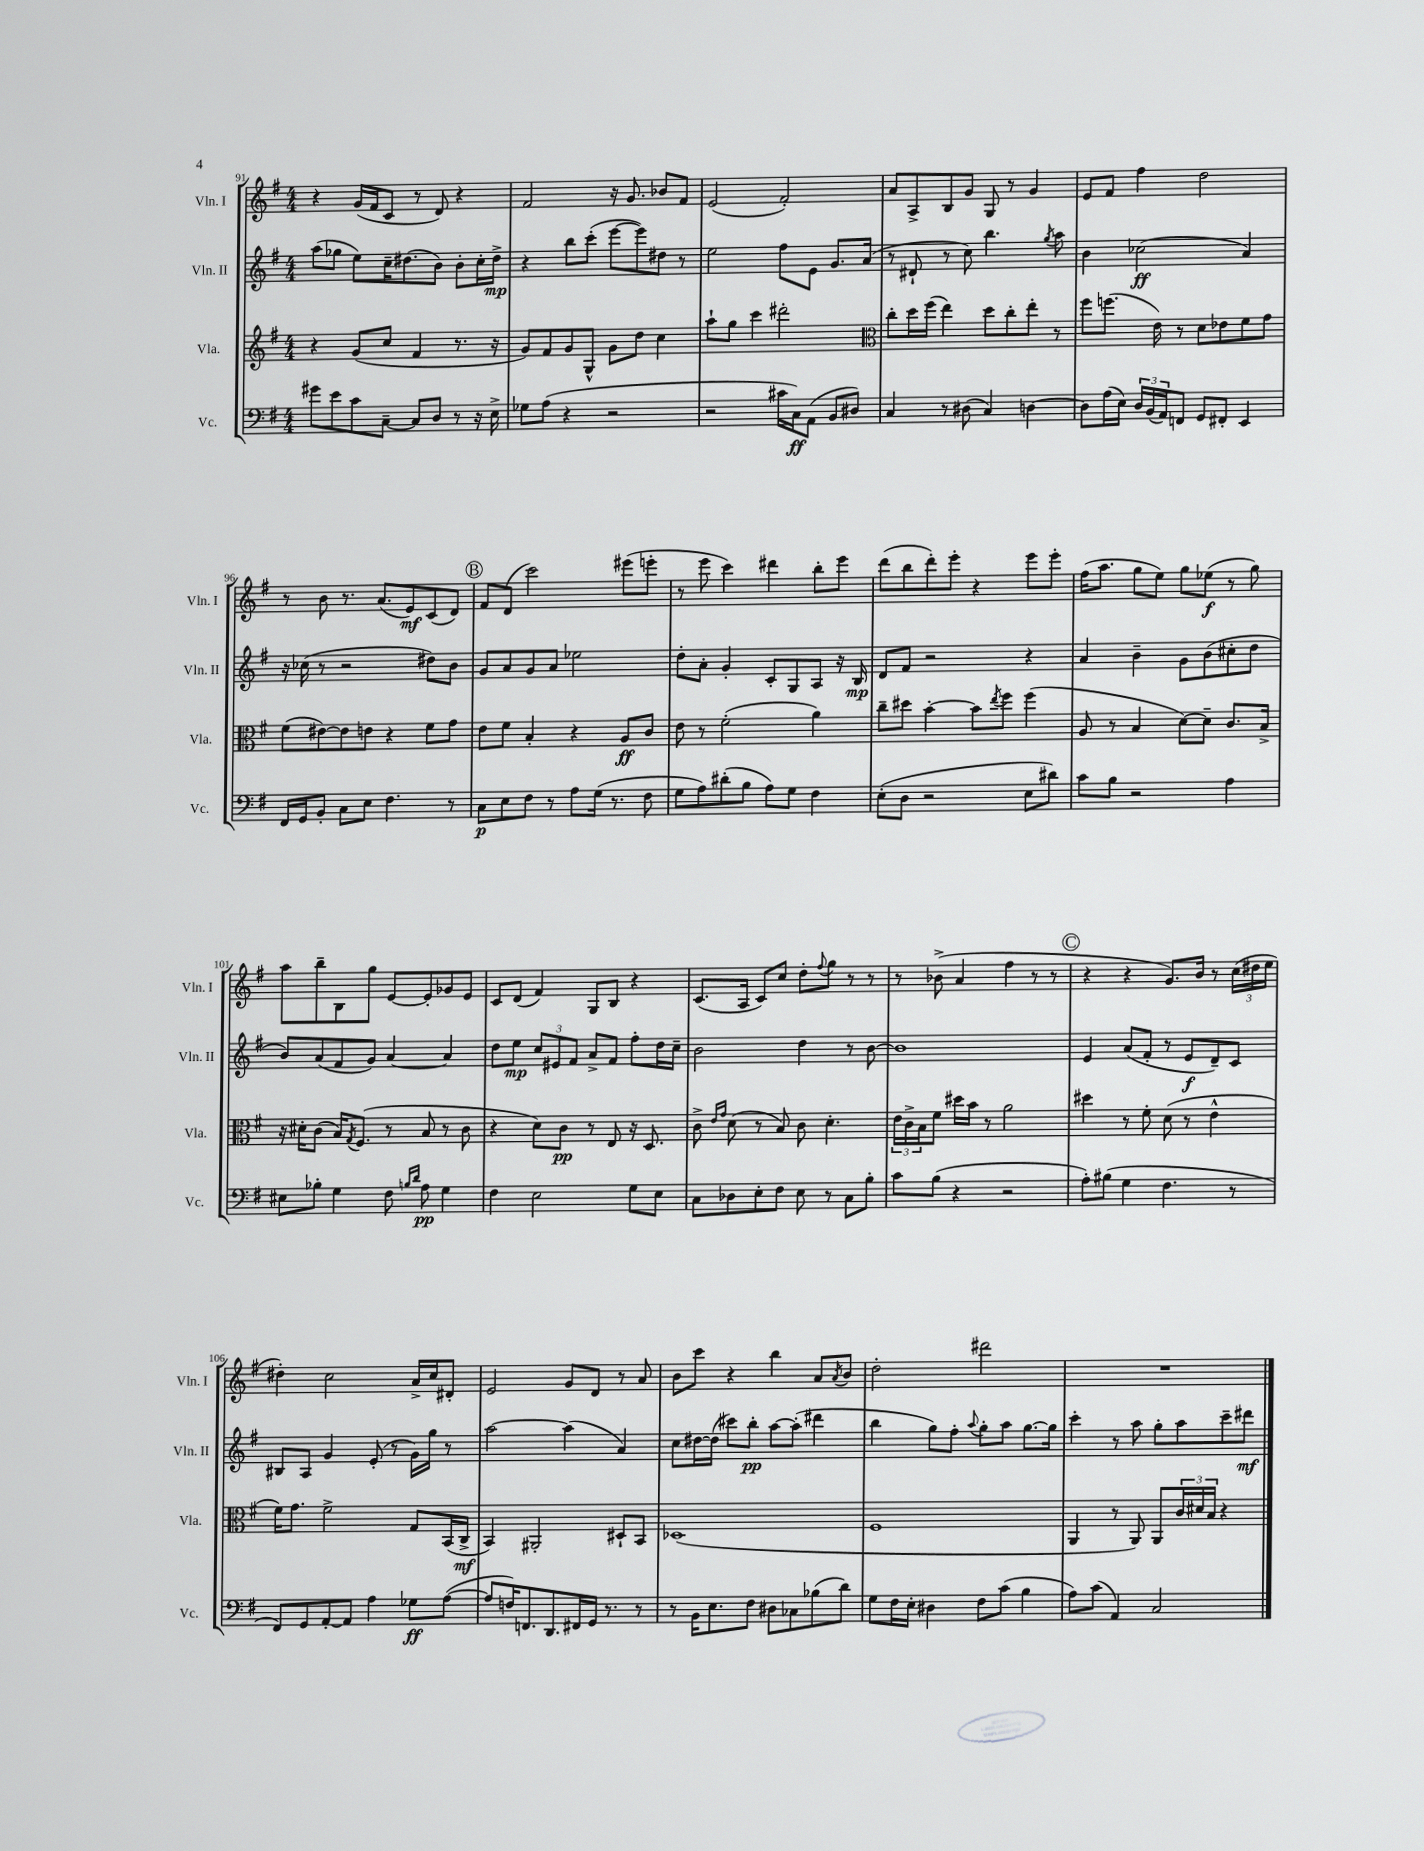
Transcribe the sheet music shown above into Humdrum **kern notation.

**kern	**dynam	**kern	**dynam	**kern	**dynam	**kern	**dynam
*part4	*part4	*part3	*part3	*part2	*part2	*part1	*part1
*staff4	*staff4	*staff3	*staff3	*staff2	*staff2	*staff1	*staff1
*I"Vc.	*	*I"Vla.	*	*I"Vln. II	*	*I"Vln. I	*
*I'Vc.	*	*I'Vla.	*	*I'Vln. II	*	*I'Vln. I	*
*clefF4	*	*clefG2	*	*clefG2	*	*clefG2	*
*k[f#]	*	*k[f#]	*	*k[f#]	*	*k[f#]	*
*M4/4	*	*M4/4	*	*M4/4	*	*M4/4	*
=91	=91	=91	=91	=91	=91	=91	=91
8g#X\L	.	4r	.	(8aa\L	.	4r	.
8e\	.	.	.	8gg-X\J	.	.	.
8c\	.	(8g/L	.	8ee\L)	.	(16g/LL	.
.	.	.	.	.	.	16f#/J	.
[8C~\J	.	8cc/J	.	16cc~\K	.	8c/J	.
.	.	.	.	(8.dd#X\	.	.	.
8C/L]	.	4f#/	.	.	.	8r	.
8D/J	.	.	.	8b\J)	.	8d/)	.
8r	.	8.r	.	8b'\L	.	4r	.
16r	.	.	.	16cc'\L	.	.	.
16E^\	.	16r	.	16dd#^\JJ	mp	.	.
=92	=92	=92	=92	=92	=92	=92	=92
8G-X\L	.	8g/L)	.	4r	.	2f#/	.
(8A\J	.	8f#/	.	.	.	.	.
4r	.	8g/	.	8bb\L	.	.	.
.	.	8G^^/J	.	(8ccc'\J	.	.	.
2r	.	8g\L	.	[8eee\L	.	16r	.
.	.	.	.	.	.	8.g/	.
.	.	8dd\J	.	8eee\])	.	.	.
.	.	4cc\	.	8dd#X\J	.	8b-X/L	.
.	.	.	.	8r	.	8f#/J	.
=93	=93	=93	=93	=93	=93	=93	=93
2r	.	8aa`\L	.	2ee\	.	(2e/	.
.	.	8gg\J	.	.	.	.	.
.	.	4ccc\	.	.	.	.	.
16c#X\LL	.	2ddd#X'\	.	8ff#\L	.	2f#'/)	.
16C\J)	ff	.	.	.	.	.	.
(8AA\J	.	.	.	8e\J	.	.	.
8BB/L	.	.	.	8.g/L	.	.	.
8D#X/J)	.	.	.	.	.	.	.
.	.	.	.	(16a/Jk	.	.	.
=94	=94	=94	=94	=94	=94	=94	=94
*	*	*clefC3	*	*	*	*	*
4C/	.	8cc'\L	.	8r	.	8a/L	.
.	.	16dd\L	.	8d#X`/	.	8A^/	.
.	.	(16ff#\JJ	.	.	.	.	.
8r	.	4ee\)	.	8r	.	8B/	.
(8D#X\	.	.	.	8cc\)	.	8g/J	.
4C/)	.	8dd\L	.	4.bb\	.	8G/	.
.	.	8cc'\	.	.	.	8r	.
[4Dn\	.	8ee'\J	.	.	.	4g/	.
.	.	.	.	8qgg/	.	.	.
.	.	8r	.	8aa\	.	.	.
=95	=95	=95	=95	=95	=95	=95	=95
8D\L]	.	8ff#\L	.	4b\	.	8e/L	.
(16A\L	.	(8.ffn\J	.	.	.	8f#/J	.
16E\JJ)	.	.	.	.	.	.	.
24D/LL	.	.	.	(2cc-X\	ff	4ff#\	.
(24BB/	.	.	.	.	.	.	.
.	.	16e\)	.	.	.	.	.
24AA/J)	.	.	.	.	.	.	.
8FFn/J	.	8r	.	.	.	.	.
8GG/L	.	8d\L	.	.	.	2dd\	.
8FF#X'/J	.	8e-X\	.	.	.	.	.
4EE/	.	8f#\	.	4a/)	.	.	.
.	.	8g\J	.	.	.	.	.
!!LO:LB:g=z
=96	=96	=96	=96	=96	=96	=96	=96
16FF#/LL	.	(8f#\L	.	16r	.	8r	.
16GG/J	.	.	.	(16cc-X\	.	.	.
8BB'/J	.	[8e#X\)	.	8r	.	8b\	.
8C\L	.	8e#\]	.	2r	.	8.r	.
8E\J	.	8en\J	.	.	.	.	.
.	.	.	.	.	.	(8.a/L	.
4.F#\	.	4r	.	.	.	.	.
.	.	.	.	.	.	8e/)	mf
.	.	8f#\L	.	8dd#X\L)	.	(8c/	.
8r	.	8g\J	.	8b\J	.	8d/J)	.
!!LO:REH:place=s1:t=B
=97	=97	=97	=97	=97	=97	=97	=97
8C\L	p	8e\L	.	8g/L	.	8f#/L	.
8E\	.	8f#\J	.	8a/	.	(8d/J	.
8F#\J	.	4B'/	.	8g/	.	2ccc\)	.
8r	.	.	.	8a/J	.	.	.
8A\L	.	4r	.	2ee-X\	.	.	.
(16G\Jk	.	.	.	.	.	.	.
8.r	.	.	.	.	.	.	.
.	.	8A/L	ff	.	.	(8eee#X\L	.
8F#\	.	8c/J	.	.	.	8eeen'\J	.
=98	=98	=98	=98	=98	=98	=98	=98
8G\L	.	8e\	.	8dd'\L	.	8r	.
8A\)	.	8r	.	8a'\J	.	8eee\	.
(8d#X'\	.	(2f#'\	.	4g'/	.	4ccc\)	.
8B\J	.	.	.	.	.	.	.
8A\L)	.	.	.	8c'/L	.	4ddd#X\	.
8G\J	.	.	.	8G/	.	.	.
4F#\	.	4a\)	.	8A/J	.	8bb'\L	.
.	.	.	.	16r	.	8eee\J	.
.	.	.	.	16B/	mp	.	.
=99	=99	=99	=99	=99	=99	=99	=99
(8E'\L	.	8cc~\L	.	8d/L	.	(8ddd\L	.
8D\J	.	8dd#X\J	.	8f#/J	.	8bb\	.
2r	.	[4b'\	.	2r	.	8ddd'\)	.
.	.	.	.	.	.	8eee'\J	.
.	.	8b\L]	.	.	.	4r	.
.	.	8qee/	.	.	.	.	.
.	.	8ff#\J	.	.	.	.	.
8E\L	.	(4ff#\	.	4r	.	8eee\L	.
8d#X\J)	.	.	.	.	.	8eee'\J	.
=100	=100	=100	=100	=100	=100	=100	=100
8c\L	.	8A/	.	4a/	.	(16ff#\KL	.
.	.	.	.	.	.	8.aa\J	.
8B\J	.	8r	.	.	.	.	.
2r	.	4B/	.	4b~\	.	8gg\L	.
.	.	.	.	.	.	8ee\J)	.
.	.	[8d\L)	.	8g\L	.	8gg\L	.
.	.	8d~\J]	.	(8b\	.	(8ee-X\J	f
4A\	.	8.c/L	.	8cc#X'\	.	8r	.
.	.	.	.	8dd\J	.	8gg\)	.
.	.	16B^/Jk	.	.	.	.	.
!!LO:LB:g=z
=101	=101	=101	=101	=101	=101	=101	=101
8E#X\L	.	16r	.	8b/L)	.	8aa\L	.
.	.	16d#X'\KL	.	.	.	.	.
8B-X'\J	.	(8c\J	.	(8a/	.	8bb~\	.
4G\	.	16B/KL)	.	8f#/	.	8B\	.
.	.	8qG/	.	.	.	.	.
.	.	(8.F#/J	.	.	.	.	.
.	.	.	.	8g/J)	.	8gg\J	.
8F#\	.	8r	.	[4a/	.	[8e/L	.
16qqBn/LL	.	.	.	.	.	.	.
16qqd/JJ	.	.	.	.	.	.	.
8A\	pp	8B/	.	.	.	8e'/]	.
4G\	.	8r	.	4a/]	.	8g-X/	.
.	.	8c\	.	.	.	8e/J	.
=102	=102	=102	=102	=102	=102	=102	=102
4F#\	.	4r	.	8dd\L	.	8c/L	.
.	.	.	.	8ee\J	mp	(8d/J	.
2E\	.	8d\L)	.	12cc/L	.	4f#/)	.
.	.	.	.	12e#X/	.	.	.
.	.	8c\J	pp	.	.	.	.
.	.	.	.	12f#/J	.	.	.
.	.	8r	.	8a^/L	.	8G/L	.
.	.	8E/	.	8f#/J	.	8B/J	.
8G\L	.	16r	.	8ff#'\L	.	4r	.
.	.	8.D/	.	.	.	.	.
8E\J	.	.	.	16dd\L	.	.	.
.	.	.	.	16cc~\JJ	.	.	.
=103	=103	=103	=103	=103	=103	=103	=103
8C\L	.	8c^\	.	2b\	.	(8.c/L	.
.	.	16qqe/LL	.	.	.	.	.
.	.	16qqg/JJ	.	.	.	.	.
8D-X\	.	(8d\	.	.	.	.	.
.	.	.	.	.	.	16A/Jk	.
8E'\	.	8r	.	.	.	8c/L)	.
8F#\J	.	8B/)	.	.	.	8cc/J	.
8E\	.	8c\	.	4dd\	.	8dd'\L	.
.	.	.	.	.	.	8qqff#/	.
8r	.	4.d'\	.	.	.	8gg\J	.
8C\L	.	.	.	8r	.	8r	.
8B'\J	.	.	.	[8b\	.	8r	.
=104	=104	=104	=104	=104	=104	=104	=104
8c\L	.	24e\LL	.	1b]	.	8r	.
.	.	24c^\	.	.	.	.	.
.	.	24B\J	.	.	.	.	.
(8B\J	.	8f#\J	.	.	.	(8b-X^\	.
4r	.	16dd#X\LL	.	.	.	4a/	.
.	.	16b\JJ	.	.	.	.	.
.	.	8r	.	.	.	.	.
2r	.	2a\	.	.	.	4ff#\	.
.	.	.	.	.	.	8r	.
.	.	.	.	.	.	8r	.
!!LO:REH:place=s1:t=C
=105	=105	=105	=105	=105	=105	=105	=105
8A'\L)	.	4dd#X\	.	4e/	.	4r	.
(8B#X\J	.	.	.	.	.	.	.
4G\	.	8r	.	(8a/L	.	4r	.
.	.	8f#'\	.	8f#'/J	.	.	.
4.F#\	.	(8d\	.	8r	.	8.g/L)	.
.	.	8r	.	8e/L	f	.	.
.	.	.	.	.	.	16b/Jk	.
.	.	4e^^\	.	8d~/)	.	8r	.
8r	.	.	.	8c/J	.	(24cc\LL	.
.	.	.	.	.	.	24dd#X\	.
.	.	.	.	.	.	24ee\JJ	.
!!LO:LB:g=z
=106	=106	=106	=106	=106	=106	=106	=106
8FF#/L)	.	16f#\KL)	.	8B#X/L	.	4dd#X'\)	.
.	.	8.g\J	.	.	.	.	.
8GG/	.	.	.	8A/J	.	.	.
[8AA'/	.	2f#^\	.	4g/	.	2cc\	.
8AA/J]	.	.	.	.	.	.	.
4A\	.	.	.	(8e'/	.	.	.
.	.	.	.	8r	.	.	.
8G-X\L	ff	8G/L	.	16g\LL)	.	16a^/LL	.
.	.	.	.	16gg\JJ	.	16cc/J	.
([8A\J	.	(16BB/L	.	8r	.	8d#X'/J	.
.	.	16C^/JJ	mf	.	.	.	.
=107	=107	=107	=107	=107	=107	=107	=107
8A/L]	.	4BB/)	.	[2aa\	.	2e/	.
16Fn/K)	.	.	.	.	.	.	.
8.FFn/	.	.	.	.	.	.	.
.	.	2AA#X'/	.	.	.	.	.
8.DD/	.	.	.	.	.	.	.
.	.	.	.	(4aa\]	.	8g/L	.
16FF#X/L	.	.	.	.	.	.	.
16GG/JJ	.	.	.	.	.	8d/J	.
8.r	.	.	.	.	.	.	.
.	.	8D#X`/L	.	4a/)	.	8r	.
8r	.	8BB/J	.	.	.	8a/	.
=108	=108	=108	=108	=108	=108	=108	=108
8r	.	(1D-X	.	8cc\L	.	8b\L	.
16BB\KL	.	.	.	[16dd#X\L	.	8ccc\J	.
8.E\	.	.	.	(16dd#\JJ]	.	.	.
.	.	.	.	8ccc#X\L)	.	4r	.
8F#\J	.	.	.	8bb'\J	pp	.	.
8D#X\L	.	.	.	[8aa\L	.	4bb\	.
8C-X\	.	.	.	(8aa'\J]	.	.	.
(8B-X\	.	.	.	4ddd#X\	.	8a/L	.
.	.	.	.	.	.	8qa/	.
8d\J)	.	.	.	.	.	8b/J	.
=109	=109	=109	=109	=109	=109	=109	=109
8G\L	.	1F#	.	4bb\	.	2dd'\	.
16F#\L	.	.	.	.	.	.	.
16E'\JJ	.	.	.	.	.	.	.
4D#X\	.	.	.	8gg\L)	.	.	.
.	.	.	.	8ff#'\J	.	.	.
.	.	.	.	8qqaa/	.	.	.
8F#\L	.	.	.	8gg'\L	.	2ddd#X\	.
(8c\J	.	.	.	8aa\J	.	.	.
4B\	.	.	.	[8.gg\L	.	.	.
.	.	.	.	16gg\Jk]	.	.	.
=110	=110	=110	=110	=110	=110	=110	=110
8A\L)	.	4AA/	.	4ccc'\	.	1r	.
(8c\J	.	.	.	.	.	.	.
4AA/)	.	8r	.	8r	.	.	.
.	.	8AA/)	.	8aa\	.	.	.
2C/	.	8AA/L	.	8gg'\L	.	.	.
.	.	24c/L	.	8aa\	.	.	.
.	.	24d#X/	.	.	.	.	.
.	.	24B/JJ	.	.	.	.	.
.	.	4r	.	8ccc~\	.	.	.
.	.	.	.	8ddd#X\J	mf	.	.
==	==	==	==	==	==	==	==
*-	*-	*-	*-	*-	*-	*-	*-
